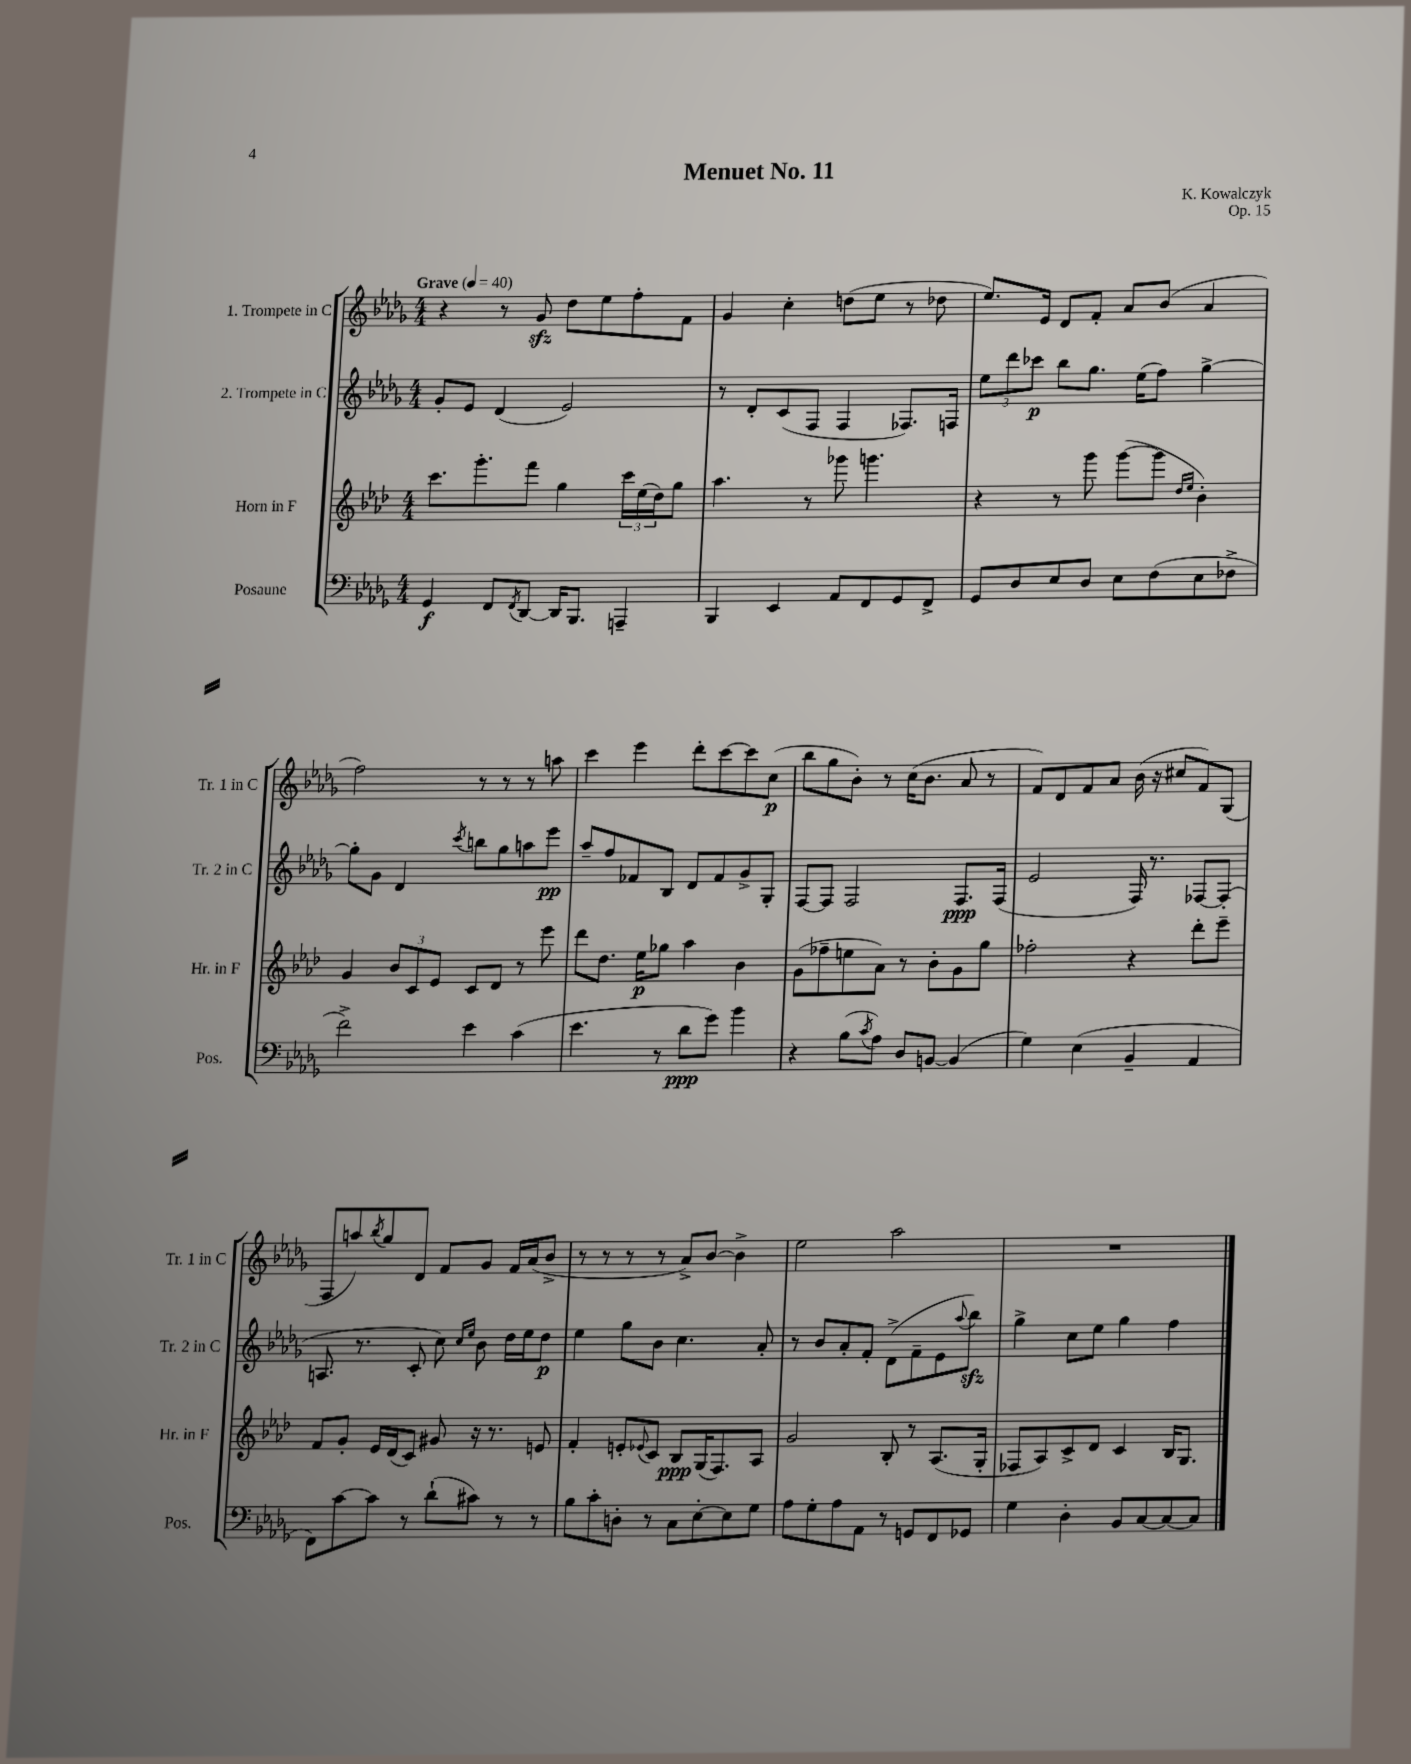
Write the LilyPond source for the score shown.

\header { title = "Menuet No. 11" composer = "K. Kowalczyk" opus = "Op. 15" }
<<
\new StaffGroup <<
\new Staff = "s0" \with { instrumentName = "1. Trompete in C" shortInstrumentName = "Tr. 1 in C" } {
    \clef treble \key des \major \numericTimeSignature \time 4/4 \tempo "Grave" 4 = 40
    r4 r8 ges'8\sfz des''8 ees''8 f''8-. f'8 |
    ges'4 c''4-. d''8( ees''8 r8 des''8 |
    ees''8.) ees'16 des'8 f'8-. aes'8 bes'8( aes'4 |
    f''2) r8 r8 r8 a''8 |
    c'''4 ees'''4 des'''8-. c'''8~ c'''8 c''8\p( |
    bes''8 ges''8 bes'8-.) r8 c''16( bes'8. aes'8 r8 |
    f'8) des'8 f'8 aes'8 bes'16( r16 cis''8 f'8) ges8( |
    f8 a''8) \acciaccatura { bes''8 } ges''8 des'8 f'8 ges'8 f'16 aes'16( bes'8-> |
    r8 r8 r8 r8 aes'8->) bes'8~ bes'4-> |
    ees''2 aes''2 |
    R1 \bar "|." |
}
\new Staff = "s1" \with { instrumentName = "2. Trompete in C" shortInstrumentName = "Tr. 2 in C" } {
    \clef treble \key des \major \numericTimeSignature \time 4/4
    ges'8-. ees'8 des'4( ees'2) |
    r8 des'8-. c'8( f8 f4 fes8.) f16 |
    \tuplet 3/2 { ees''8 des'''8 ces'''8\p } bes''8 ges''8. ees''16( f''8) ges''4~-> |
    ges''8-. ges'8 des'4 \acciaccatura { c'''8 } b''8 ges''8 a''8 ees'''8\pp |
    aes''8-- f''8 fes'8 bes8 des'8 fes'8 ges'8-> ges8-. |
    f8~ f8 f2 f8.\ppp f16( |
    ees'2 f16) r8. fes8~ fes8-.( |
    a8. r8. c'8-. c''8) \grace { c''16 ees''16 } bes'8 des''16 ees''16 des''8\p |
    ees''4 ges''8 bes'8 c''4. aes'8-. |
    r8 bes'8 aes'8-. f'8-. des'8->( f'8-- ees'8 \appoggiatura { aes''8 } bes''8\sfz) |
    ges''4-> c''8 ees''8 ges''4 f''4 \bar "|." |
}
\new Staff = "s2" \with { instrumentName = "Horn in F" shortInstrumentName = "Hr. in F" } {
    \clef treble \key aes \major \numericTimeSignature \time 4/4
    c'''8. g'''8.-. f'''8 g''4 \tuplet 3/2 { c'''16 ees''16( des''16) } g''8 |
    aes''4. r8 ges'''8 g'''4. |
    r4 r8 g'''8 g'''8~( g'''8 \grace { des''16 ees''16 } bes'4-.) |
    g'4 \tuplet 3/2 { bes'8 c'8 ees'8 } c'8 des'8 r8 ees'''8 |
    des'''8 des''8. ees''16\p ges''8 aes''4 bes'4 |
    g'8( fes''8-- e''8 aes'8) r8 bes'8-. g'8 g''8 |
    fes''2-. r4 des'''8-. ees'''8-- |
    f'8 g'8-. ees'16 des'16( c'8) gis'8 r16 r8. e'8 |
    f'4-. e'8-. \appoggiatura { ees'8 } c'8 bes8\ppp g16( f8.) aes8 |
    g'2 bes8-. r8 aes8.( g16-. |
    fes8 aes8) c'8-> des'8 c'4 bes16 g8. \bar "|." |
}
\new Staff = "s3" \with { instrumentName = "Posaune" shortInstrumentName = "Pos." } {
    \clef bass \key des \major \numericTimeSignature \time 4/4
    ges,4\f f,8 \acciaccatura { f,8 } des,8~ des,16 bes,,8. a,,4-- |
    bes,,4 ees,4 aes,8 f,8 ges,8 f,8-> |
    ges,8 des8 ees8 des8 ees8 f8( ees8 fes8-> |
    f'2->) ees'4 c'4( |
    ees'4. r8 des'8\ppp ges'8) bes'4 |
    r4 bes8( \acciaccatura { c'8 } aes8) des8 b,8~ b,4( |
    ges4) ees4( bes,4-- aes,4 |
    f,8) c'8~ c'8 r8 des'8-!( cis'8) r8 r8 |
    bes8 c'8-. d8-. r8 c8 ees8~-. ees8 ges8 |
    aes8 ges8-. aes8 aes,8 r8 g,8 f,8 ges,8 |
    ges4 des4-. bes,8 c8~ c8~ c8 \bar "|." |
}
>>
>>
\layout { \context { \Score \remove "Bar_number_engraver" } }
